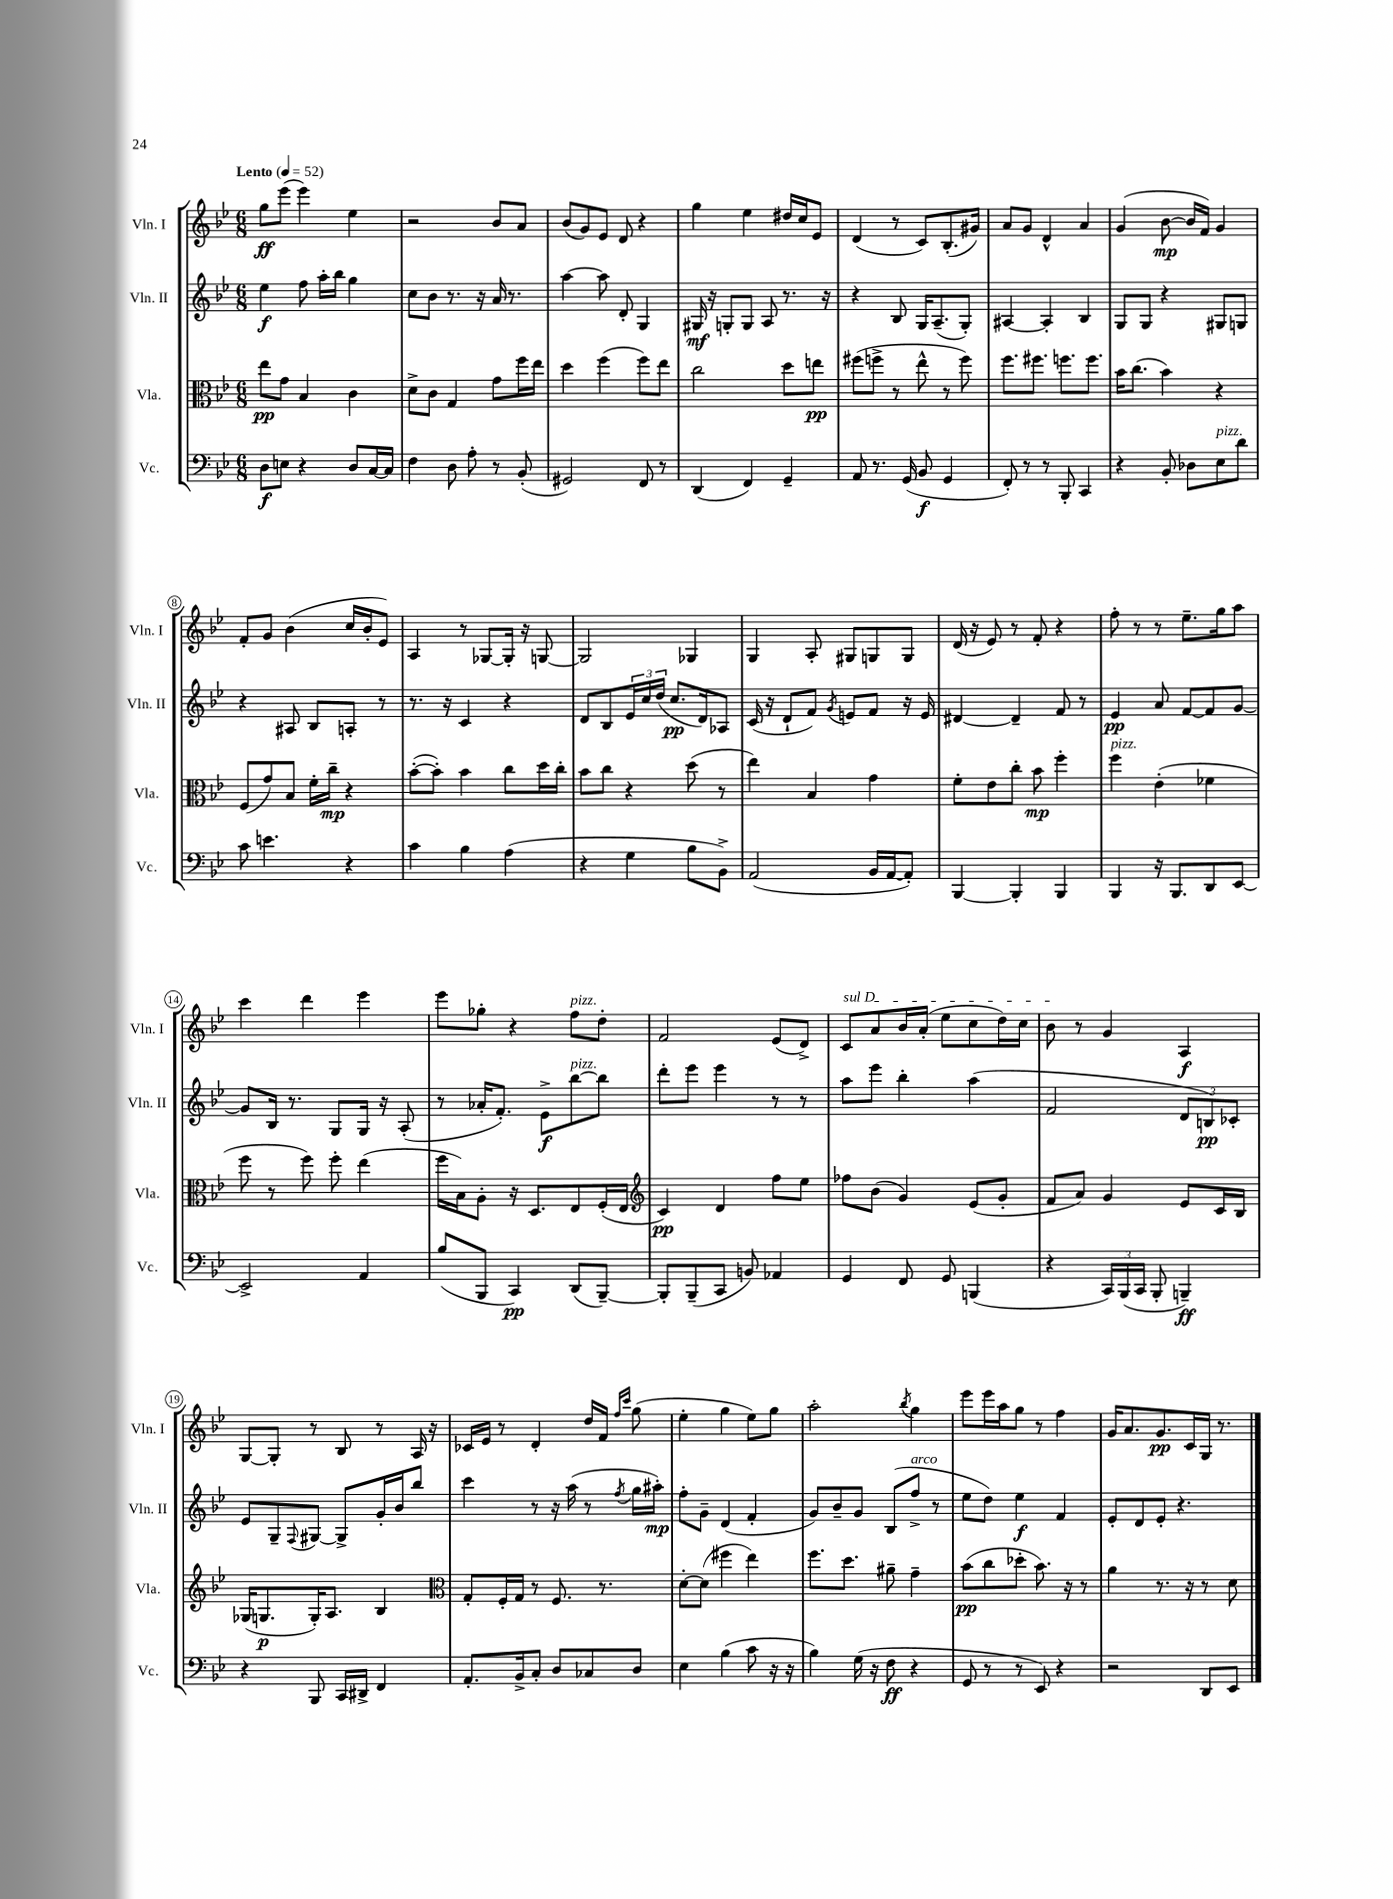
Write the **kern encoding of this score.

**kern	**kern	**kern	**kern
*staff4	*staff3	*staff2	*staff1
*clefF4	*clefC3	*clefG2	*clefG2
*k[b-e-]	*k[b-e-]	*k[b-e-]	*k[b-e-]
*M6/8	*M6/8	*M6/8	*M6/8
*MM52	*MM52	*MM52	*MM52
8D\L	8ee-\L	4ee-\	8gg\L
8E\J	8g\J	.	(8eee-\J
4r	4B-/	8ff\	4eee-\)
.	.	16aa'\LL	.
.	.	16bb-\JJ	.
8D/L	4c\	4gg\	4ee-\
[16C/L	.	.	.
16C/]JJ	.	.	.
=	=	=	=
4F\	8d^\L	8cc\L	2r
.	8c\J	8b-\J	.
8D\	4G/	8.r	.
8A'\	.	.	.
.	.	16r	.
8r	8g\L	16a/	8b-/L
.	.	8.r	.
(8BB-'/	16ff\L	.	8a/J
.	16ee-\JJ	.	.
=	=	=	=
2GG#/)	4dd\	[4aa\	(8b-/L
.	.	.	8g/)
.	(4ff\	8aa\]	8e-/J
.	.	8d'/	8d/
8FF/	8ff\L)	4G/	4r
8r	8ee-\J	.	.
=	=	=	=
(4DD/	2cc\	16G#/	4gg\
.	.	16r	.
.	.	8G'/L	.
4FF/)	.	8G/J	4ee-\
.	.	8A/	.
4GG~/	8dd\L	8.r	16dd#/LL
.	.	.	16cc/J
.	8ee\J	.	8e-/J
.	.	16r	.
=	=	=	=
8AA/	(8ff#\L	4r	(4d/
8.r	8ff^\J	.	.
.	8r	8B-/	8r
(16GG/	.	.	.
8BB-/	8ee-^^\	16G/LK	8c/L)
.	.	(8.A~/	.
4GG/	8r	.	(8.B-'/
.	8ff\)	8G'/J)	.
.	.	.	16g#/Jk)
=	=	=	=
8FF'/)	8.ff\L	[4A#/	8a/L
8r	.	.	8g/J
.	8.ff#\J	.	.
8r	.	4A#'/]	4d^^/
8BBB-'/	8.ff\L	.	.
4CC/	.	4B-/	4a/
.	8.ff\J	.	.
=	=	=	=
4r	16b-\LK	8G/L	(4g/
.	(8.cc\J	.	.
.	.	8G/J	.
8BB-'/	4b-\)	4r	[8b-\
8D-\L	.	.	16b-/]LL
.	.	.	16f/JJ)
8E-\	4r	8G#/L	4g/
8d\J	.	8G/J	.
=	=	=	=
8c\	(8F/L	4r	8f'/L
4.e\	8g/)	.	8g/J
.	8B-/J	8A#/	(4b-\
.	16f'\LL	8B-/L	.
.	16cc~\JJ	.	.
4r	4r	8A'/J	16cc/LL
.	.	.	16b-'/J
.	.	8r	8e-/J)
=	=	=	=
4c\	([8b-'\L	8.r	4A/
.	8b-'\]J)	.	.
.	.	16r	.
4B-\	4b-\	4c/	8r
.	.	.	[8G-/L
(4A\	8cc\L	4r	16G-'/]Jk
.	.	.	16r
.	16dd\L	.	[8G/
.	16cc'\JJ	.	.
=	=	=	=
4r	8b-\L	8d/L	2G/]
.	8cc\J	8B-/	.
4G\	4r	24e-/L	.
.	.	24cc/	.
.	.	(24dd/JJ	.
.	.	8.cc/L	.
8B-\L	(8dd\	.	4G-/
.	.	16d/k)	.
8BB-^\J)	8r	8A-/J	.
=	=	=	=
(2AA/	4ee-\)	(16c/	4G/
.	.	16r	.
.	.	8d`/L	.
.	4B-/	8f/J)	8A'/
.	.	8qg/	.
.	.	8e/L	8G#/L
16BB-/LL	4g\	8f/J	8G/
[16AA/J	.	.	.
8AA'/]J)	.	16r	8G/J
.	.	16e/	.
=	=	=	=
[4BBB-/	8f'\L	[4d#/	(16d/
.	.	.	16r
.	8e-\	.	8e-/)
4BBB-'/]	8cc'\J	4d#~/]	8r
.	8b-\	.	8f'/
4BBB-/	4ff'\	8f/	4r
.	.	8r	.
=	=	=	=
4BBB-/	4ff\	4e-/	8ff'\
.	.	.	8r
16r	(4e-'\	8a/	8r
8.BBB-/L	.	.	.
.	.	[8f/L	8.ee-~\L
8DD/	4f-\	8f/]	.
.	.	.	16gg\k
[8EE-/J	.	[8g/J	8aa\J
=	=	=	=
2EE-^/]	8ff\	8g/]L	4ccc\
.	8r	16B-/Jk	.
.	.	8.r	.
.	8ff\)	.	4ddd\
.	8ff'\	8G/L	.
4AA/	(4ee-\	16G/Jk	4eee-\
.	.	16r	.
.	.	(8A'/	.
=	=	=	=
(8B-/L	16ff\LL	8r	8eee-\L
.	16B-\J)	.	.
8BBB-/J	8A'\J	16a-'/LK	8gg-'\J
.	.	8.f'/J)	.
4CC/)	16r	.	4r
.	8.D/L	.	.
.	.	8e-^\L	.
(8DD/L	8E-/	[8bb-\	8ff\L
[8BBB-~/J)	(16F'/L	8bb-\]J	8dd'\J
.	16E-/JJ	.	.
=	=	=	=
*	*clefG2	*	*
8BBB-'/]L	4c/)	8ddd'\L	2f/
(8BBB-~/	.	8eee-\J	.
8CC/J	4d/	4eee-\	.
8BB/)	.	.	.
4AA-/	8ff\L	8r	(8e-/L
.	8ee-\J	8r	8d^/J)
=	=	=	=
4GG/	8ff-\L	8aa\L	8c/L
.	(8b-\J	8eee-\J	8a/
8FF/	4g/)	4bb-'\	16b-/L
.	.	.	(16a'/JJ
8GG/	.	.	8ee-\L
(4BBB/	(8e-/L	(4aa\	8cc\
.	8g'/J	.	16dd\L)
.	.	.	16cc\JJ
=	=	=	=
4r	8f/L	2f/	8b-\
.	8a/J)	.	8r
24CC/LL)	4g/	.	4g/
(24BBB-/	.	.	.
24CC/JJ	.	.	.
8BBB-'/	.	.	.
4BBB~/)	8e-/L	12d/L	4A/
.	.	12B/)	.
.	16c/L	.	.
.	.	12c-'/J	.
.	16B-/JJ	.	.
=	=	=	=
4r	(16G-/LK	8e-/L	[8G/L
.	8.G/	.	.
.	.	8G~/	8G'/]J
.	.	8qqF/	.
8BBB-/	16G'/K)	[8G#/J	8r
.	8.A/J	.	.
16CC/LL	.	8G#^/]L	8B-/
16DD#^/JJ	.	.	.
4FF/	4B-/	16g'/L	8r
.	.	16b-/J	.
.	.	8bb-/J	16A/
.	.	.	16r
=	=	=	=
*	*clefC3	*	*
8.AA'/L	8G'/L	4ccc\	16c-/LL
.	.	.	16e-/JJ
.	16F'/L	.	8r
16BB-^/k	16G/JJ	.	.
8C'/J	8r	8r	4d'/
8D/L	8.F/	16r	.
.	.	(16aa\	.
8C-/	.	8r	16dd/LL
.	8.r	.	16f/JJ
.	.	.	16qqff/LL
.	.	8qff/	16qqccc/JJ
8D/J	.	16gg\LL	(8gg\
.	.	16aa#'\JJ)	.
=	=	=	=
4E-\	[8d'\L	8ff'\L	4ee-'\
.	(8d\]J	8g~\J	.
(4B-\	4ff#\	(4d/	4gg\
8c\	4ee-\)	4f'/	8ee-\L)
16r	.	.	8gg\J
16r	.	.	.
=	=	=	=
4B-\)	8.ff\L	8g/L)	2aa'\
.	.	8b-~/	.
.	8.dd\J	.	.
(16G\	.	8g/J	.
16r	.	.	.
8F\	8a#~\	(8B-/L	.
.	.	.	8qbb-/
4r	4g~\	8ff^/J	4gg\
.	.	8r	.
=	=	=	=
8GG/	(8b-\L	8ee-\L	8eee-\L
8r	8cc\	8dd\J)	16eee-\L
.	.	.	16aa\J
8r	8dd-'\J	4ee-\	8gg\J
8EE-/)	8.b-\)	.	8r
4r	.	4f/	4ff\
.	16r	.	.
.	8r	.	.
=	=	=	=
2r	4a\	8e-'/L	16g/LK
.	.	.	8.a/
.	.	8d/	.
.	8.r	8e-'/J	8.g/
.	.	4.r	.
.	16r	.	16c/L
8DD/L	8r	.	16G/JJ
.	.	.	8.r
8EE-/J	8d\	.	.
==	==	==	==
*-	*-	*-	*-
